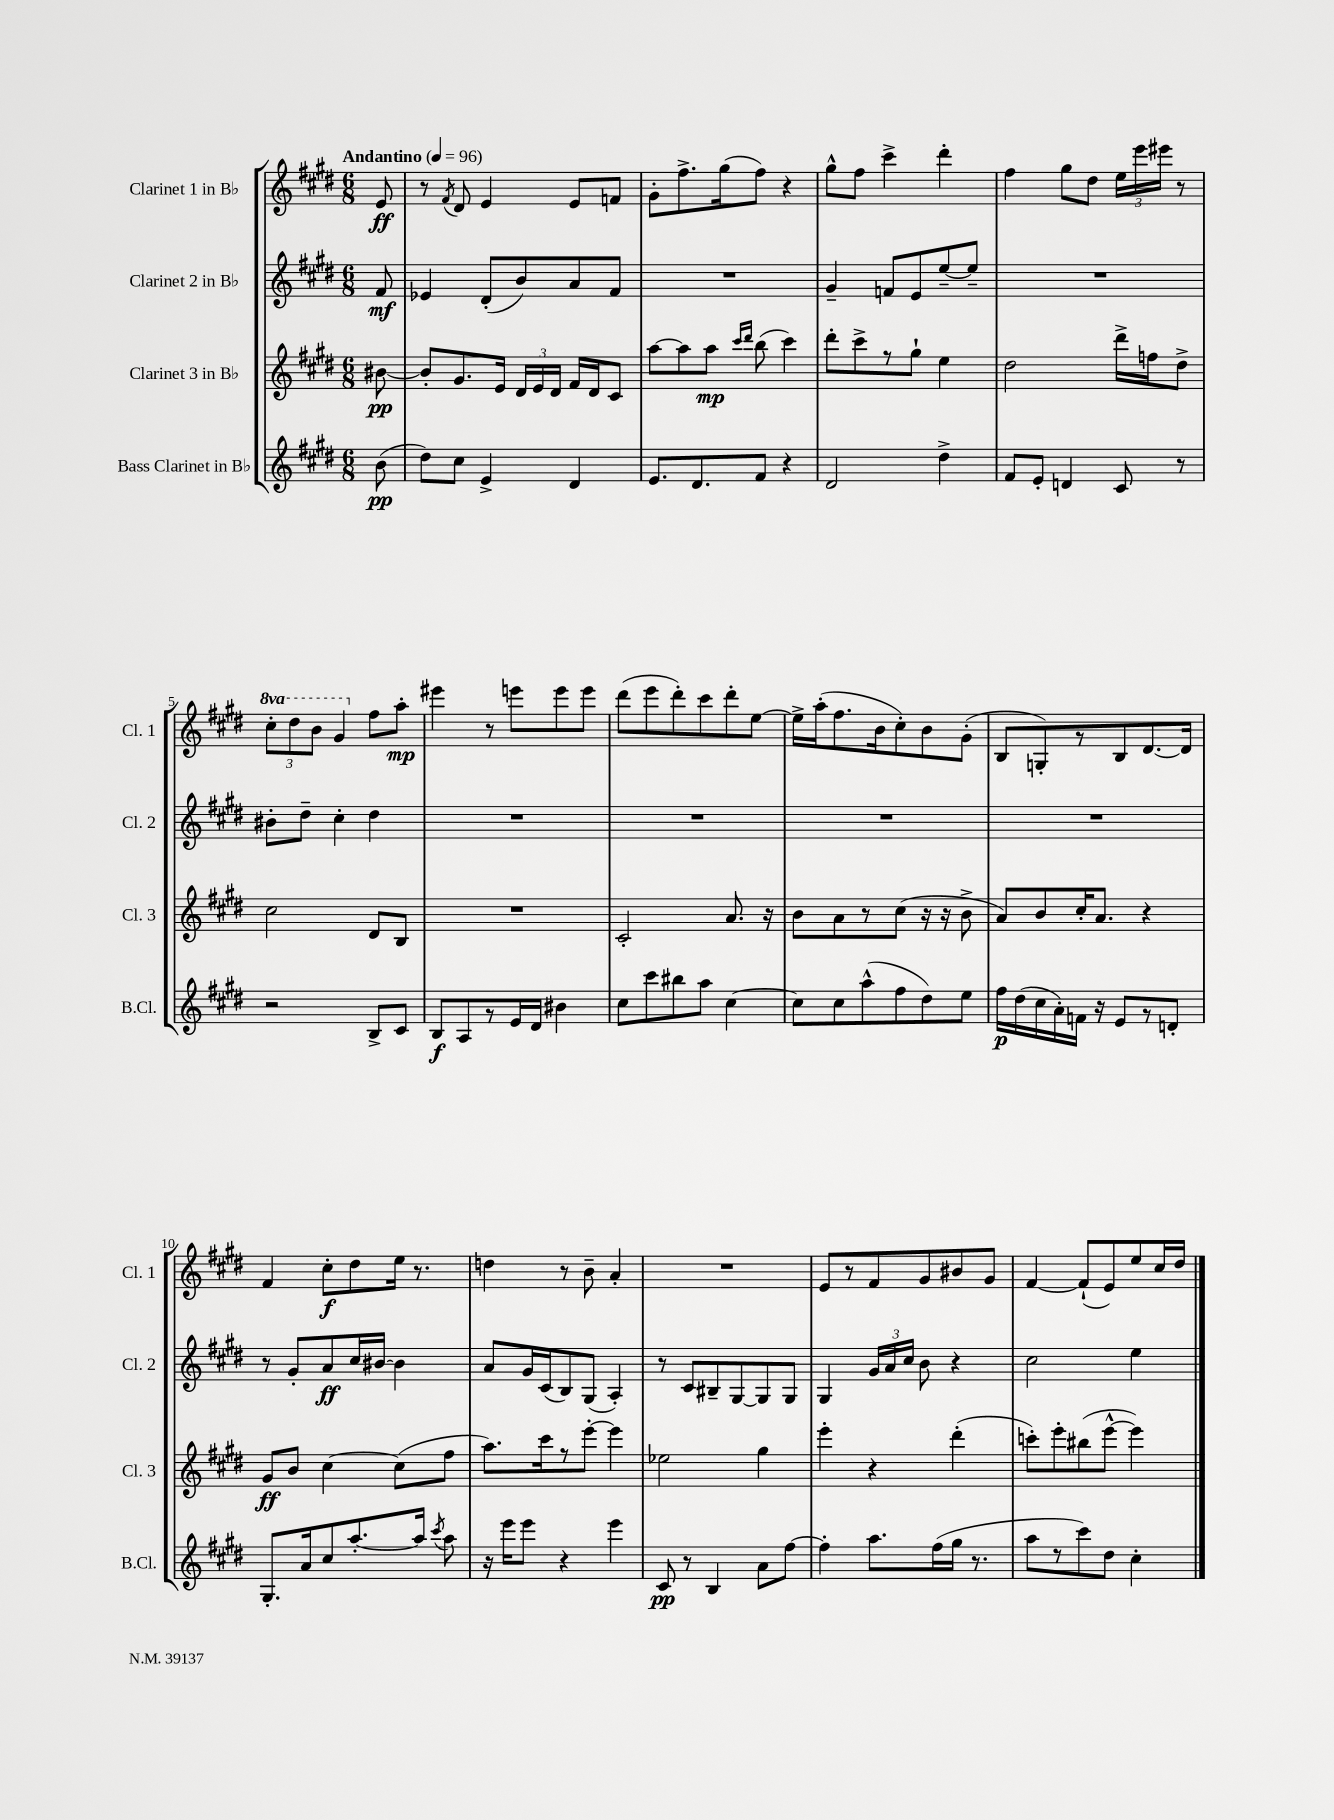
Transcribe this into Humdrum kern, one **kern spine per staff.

**kern	**kern	**kern	**kern
*staff4	*staff3	*staff2	*staff1
*clefG2	*clefG2	*clefG2	*clefG2
*k[f#c#g#d#]	*k[f#c#g#d#]	*k[f#c#g#d#]	*k[f#c#g#d#]
*M6/8	*M6/8	*M6/8	*M6/8
*MM96	*MM96	*MM96	*MM96
(8b\	[8b#\	8f#/	8e/
=	=	=	=
8dd#\L)	8b#'/]L	4e-/	8r
.	.	.	8qf#/
8cc#\J	8.g#/	.	8d#/
4e^/	.	(8d#'/L	4e/
.	16e/Jk	.	.
.	24d#/LL	8b/)	.
.	24e/	.	.
.	24d#/JJ	.	.
4d#/	16f#/LL	8a/	8e/L
.	16d#/J	.	.
.	8c#/J	8f#/J	8f/J
=	=	=	=
8.e/L	[8aa\L	2.r	8g#'\L
.	8aa\]	.	8.ff#^\
8.d#/	.	.	.
.	8aa\J	.	.
.	.	.	(16gg#\k
.	16qqccc#/LL	.	.
.	16qqddd#/JJ	.	.
8f#/J	(8bb\	.	8ff#\J)
4r	4ccc#\)	.	4r
=	=	=	=
2d#/	8ddd#'\L	4g#~/	8gg#^^\L
.	8ccc#^\	.	8ff#\J
.	8r	8f/L	4ccc#^\
.	8gg#`\J	8e/	.
4dd#^\	4ee\	[8ee~/	4ddd#'\
.	.	8ee~/]J	.
=	=	=	=
8f#/L	2dd#\	2.r	4ff#\
8e'/J	.	.	.
4d/	.	.	8gg#\L
.	.	.	8dd#\J
8c#/	16ddd#^\LL	.	24ee\LL
.	.	.	24eee\
.	16ff\J	.	.
.	.	.	24eee#\JJ
8r	8dd#^\J	.	8r
=	=	=	=
2r	2cc#\	8b#'\L	12ccc#'\L
.	.	.	12ddd#\
.	.	8dd#~\J	.
.	.	.	12bb\J
.	.	4cc#'\	4gg#/
8B^/L	8d#/L	4dd#\	8ff#\L
8c#/J	8B/J	.	8aa'\J
=	=	=	=
8B/L	2.r	2.r	4eee#\
8A/	.	.	.
8r	.	.	8r
16e/L	.	.	8eee\L
16d#/JJ	.	.	.
4b#\	.	.	8eee\
.	.	.	8eee\J
=	=	=	=
8cc#\L	2c#'/	2.r	(8ddd#\L
8ccc#\	.	.	8eee\
8bb#\	.	.	8ddd#'\)
8aa\J	.	.	8ccc#\
[4cc#\	8.a/	.	8ddd#'\
.	.	.	[8ee\J
.	16r	.	.
=	=	=	=
8cc#\]L	8b\L	2.r	16ee^\]LL
.	.	.	(16aa'\J
8cc#\	8a\	.	8.ff#\
(8aa^^\	8r	.	.
.	.	.	16b\k
8ff#\	(8cc#\J	.	8cc#'\)
8dd#\)	16r	.	8b\
.	16r	.	.
8ee\J	8b^\	.	(8g#'\J
=	=	=	=
16ff#\LL	8a/L)	2.r	8B/L
(16dd#\	.	.	.
16cc#\	8b/	.	8G'/)
16a'\)	.	.	.
16f\JJ	16cc#'/K	.	8r
16r	8.a/J	.	.
8e/L	.	.	8B/
8r	4r	.	[8.d#/
8d'/J	.	.	.
.	.	.	16d#/]Jk
=	=	=	=
8.G#'/L	8g#/L	8r	4f#/
.	8b/J	8g#'/L	.
16a/k	.	.	.
8cc#/	[4cc#\	8a/	8cc#'\L
[8.aa'/	.	16cc#/L	8dd#\
.	.	[16b#/JJ	.
.	(8cc#\]L	4b#\]	16ee\Jk
16aa/]Jk	.	.	8.r
8qccc#/	.	.	.
8aa\	8ff#\J	.	.
=	=	=	=
16r	8.aa\L)	8a/L	4dd\
16eee\LK	.	.	.
8eee\J	.	16g#/L	.
.	16ccc#\k	(16c#/J	.
4r	8r	8B/)	8r
.	[8eee'\J	(8G#/J	8b~\
4eee\	4eee\]	4A'/)	4a'/
=	=	=	=
8c#/	2ee-\	8r	2.r
8r	.	8c#/L	.
4B/	.	8B#~/	.
.	.	[8G#/	.
8a\L	4gg#\	8G#/]	.
[8ff#\J	.	8G#/J	.
=	=	=	=
4ff#'\]	4eee'\	4G#/	8e/L
.	.	.	8r
8.aa\L	4r	24g#/LL	8f#/
.	.	24a/	.
.	.	24cc#/JJ	.
.	.	8b\	8g#/
(16ff#\L	.	.	.
16gg#\JJ	(4ddd#'\	4r	8b#/
8.r	.	.	.
.	.	.	8g#/J
=	=	=	=
8aa\L	8ccc'\L)	2cc#\	[4f#/
8r	8eee'\	.	.
8ccc#\)	(8bb#\	.	(8f#`/]L
8dd#\J	[8eee^^\J	.	8e/)
4cc#'\	4eee\])	4ee\	8ee/
.	.	.	16cc#/L
.	.	.	16dd#/JJ
==	==	==	==
*-	*-	*-	*-
